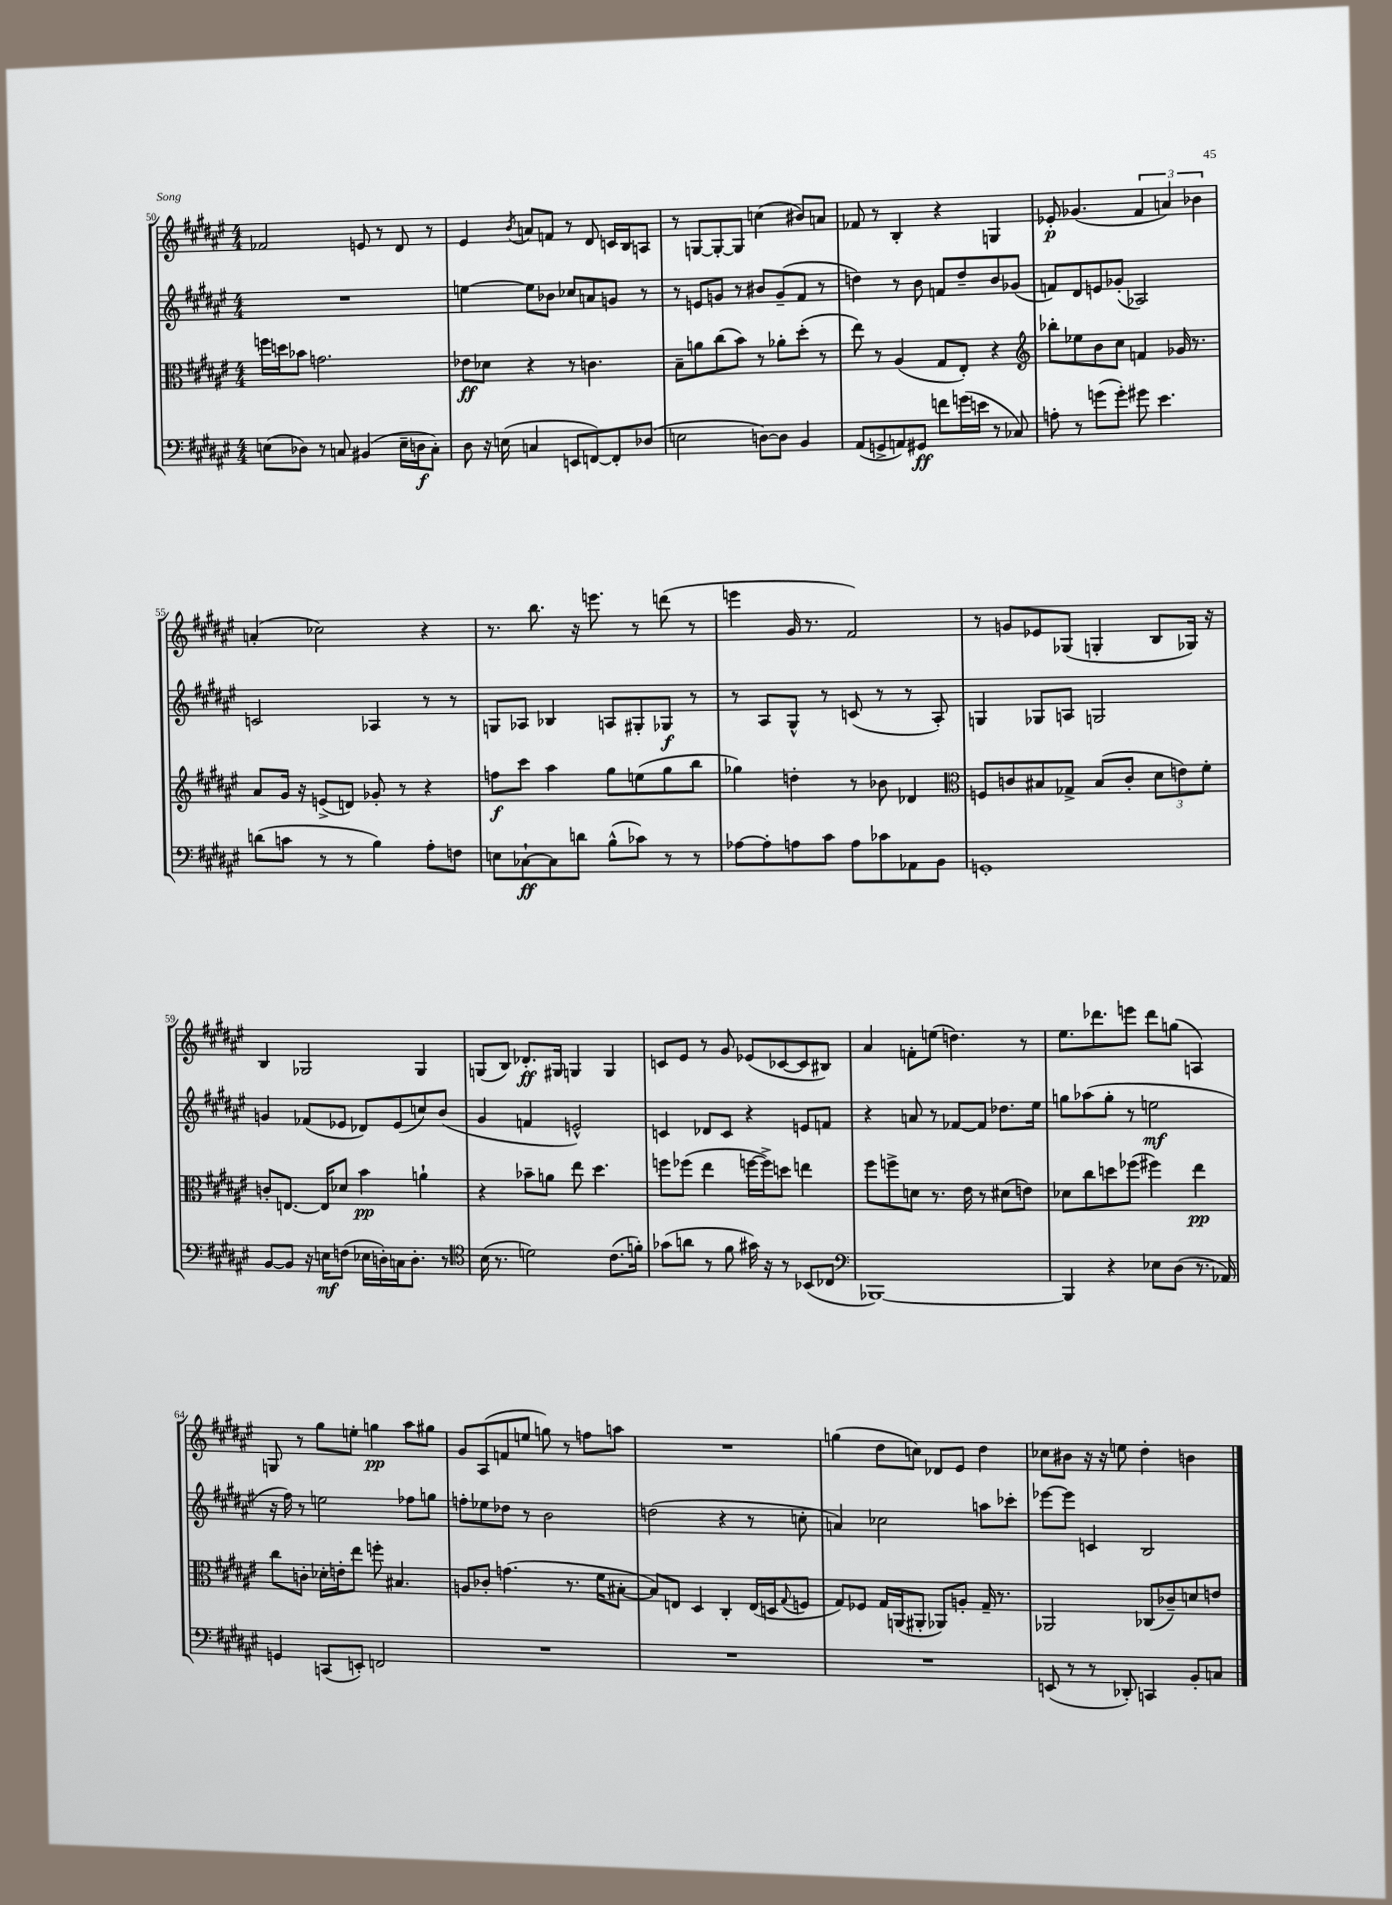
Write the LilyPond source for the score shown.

<<
\new StaffGroup <<
\new Staff = "s0" {
    \clef treble \key fis \major \numericTimeSignature \time 4/4
    fes'2 e'8 r8 dis'8 r8 |
    eis'4 \acciaccatura { b'8 } a'8 f'8 r8 dis'8 c'16 b16 a8 |
    r8 g8~ g8~-. g8 c''4( bis'8) a'8 |
    fes'8 r8 b4-. r4 g4 |
    ees'8-.\p ges'4.( \tuplet 3/2 { fis'4 a'4) bes'4 } |
    a'4-.( ces''2) r4 |
    r8. b''8. r16 e'''8. r8 d'''8( r8 |
    e'''4 gis'16 r8. fis'2) |
    r8 g'8 ees'8 ges8( g4-. b8 ges16) r16 |
    b4 ges2 ges4 |
    g8( b8) des'8.-.\ff gis16 g4 g4 |
    c'8 eis'8 r8 gis'8 ees'8( ces'8~ ces'8 bis8) |
    ais'4 f'8-. e''8( d''4.) r8 |
    eis''8. des'''8. e'''8 des'''8 g''8( a4) |
    g8 r8 gis''8 e''8-. g''4\pp ais''8 gis''8 |
    gis'8 ais8( f'8 e''8 g''8) r8 f''8 a''8 |
    R1 |
    g''4( dis''8 c''8) des'8 eis'8 dis''4 |
    ces''8 bis'8 r16 r16 e''8 dis''4-. b'4 \bar "|." |
}
\new Staff = "s1" {
    \clef treble \key fis \major \numericTimeSignature \time 4/4
    R1 |
    e''4~ e''8 bes'8 ces''8 a'8 g'8 r8 |
    r8 e'8 g'8 r8 bis'8 g'8--( fis'8 r8 |
    d''4) r8 b'8 f'8 d''8-- b'8 ges'8( |
    f'8) dis'8 e'8 ges'8-.( aes2) |
    c'2 aes4 r8 r8 |
    g8 aes8 bes4 a8 gis8-. ges8\f r8 |
    r8 ais8 gis8-^ r8 c'8( r8 r8 ais8-.) |
    g4 ges8 a8 g2 |
    g'4 fes'8( ees'8 des'8) ees'8( c''8) b'8( |
    gis'4 f'4 e'2-^) |
    c'4 des'8 c'8 r4 e'8 f'8 |
    r4 a'8 r8 fes'8~ fes'8 des''8. eis''16 |
    g''8 aes''8( g''8-. r8 e''2\mf |
    r16 fis''16) r8 e''2 fes''8 g''8 |
    f''8-. ees''8 des''8 r8 b'2 |
    d''2( r4 r8 c''8-. |
    a'4) ces''2 a''8 ces'''8-. |
    ees'''8~ ees'''8 c'4 b2 \bar "|." |
}
\new Staff = "s2" {
    \clef alto \key fis \major \numericTimeSignature \time 4/4
    f''16 d''16 bes'8 g'2. |
    ees'8\ff des'8 r4 r8 c'4. |
    b8-- a'8 cis''8( b'8) r8 aes'8-. dis''8-.( r8 |
    eis''8) r8 ais4( gis8 eis8-.) r4 |
    \clef treble bes''8-. ees''8 b'8 cis''8 f'4 ges'16 r8. |
    ais'8 gis'16 r16 e'8->( d'8) ges'8-. r8 r4 |
    f''8\f cis'''8 ais''4 gis''8 e''8( gis''8 b''8 |
    ges''4) d''4-. r8 bes'8 des'4 |
    \clef alto f8 c'8 bis8 ges8-> bis8( c'8-. \tuplet 3/2 { dis'8 e'8) fis'8-. } |
    c'8-. e8.~ e16 des'8 b'4\pp a'4-! |
    r4 bes'8-- a'8 eis''8 dis''4. |
    f''8 fes''8( eis''4 f''16~ f''16->) d''8 e''4 |
    fis''8 f''8-> d'8 r8. eis'16 r8 dis'8( e'8) |
    des'8 cis''8 d''8 fes''8( fis''4) eis''4\pp |
    cis''8 c'8-. des'16-. e'16-. eis''8 f''8-. bis4. |
    a8 ces'8-. g'4.( r8. fis'16 bis8~-. |
    bis8) e8 dis4 cis4-. e16( d16 \appoggiatura { gis8 } f8 |
    gis8) fes8 gis16 a,16( ais,8-. aes,8) a8-. gis16-- r8. |
    aes,2 ces8( ces'8--) d'8 e'8 \bar "|." |
}
\new Staff = "s3" {
    \clef bass \key fis \major \numericTimeSignature \time 4/4
    e8( des8) r8 c8 bis,4( e16-- d16\f c8-.) |
    dis8 r16 e16( c4 e,8 f,8~) f,8-. des8( |
    e2 d8~) d8 b,4 |
    ais,8( g,8-> a,8) gis,8\ff f'8 g'16( e'16 r8 ces8) |
    a8-. r8 g'8( g'8-.) gis'8 eis'4. |
    d'8( c'8 r8 r8 b4) ais8-. f8 |
    e8 ces8~-!\ff ces8 d'8 b8-^( ces'8) r8 r8 |
    aes8~ aes8-. a8 cis'8 a8 ces'8 aes,8 b,8 |
    g,1-. |
    b,8~ b,8 r16 e16\mf f8( ees16 d16-.) c16 d8.-. r8 |
    \clef tenor b16( r8. d'2) cis'8.( f'16-.) |
    ges'8( a'8 r8 fis'8 gis'16) r16 r8 bes,8( ces8 |
    \clef bass bes,,1~) |
    bes,,4 r4 ees8 dis8( r8. aes,16) |
    g,4 c,8( e,8-.) f,2 |
    R1 |
    R1 |
    R1 |
    e,8( r8 r8 des,8-.) c,4 b,8-. c8 \bar "|." |
}
>>
>>
\layout { \context { \Score currentBarNumber = #50 } }
